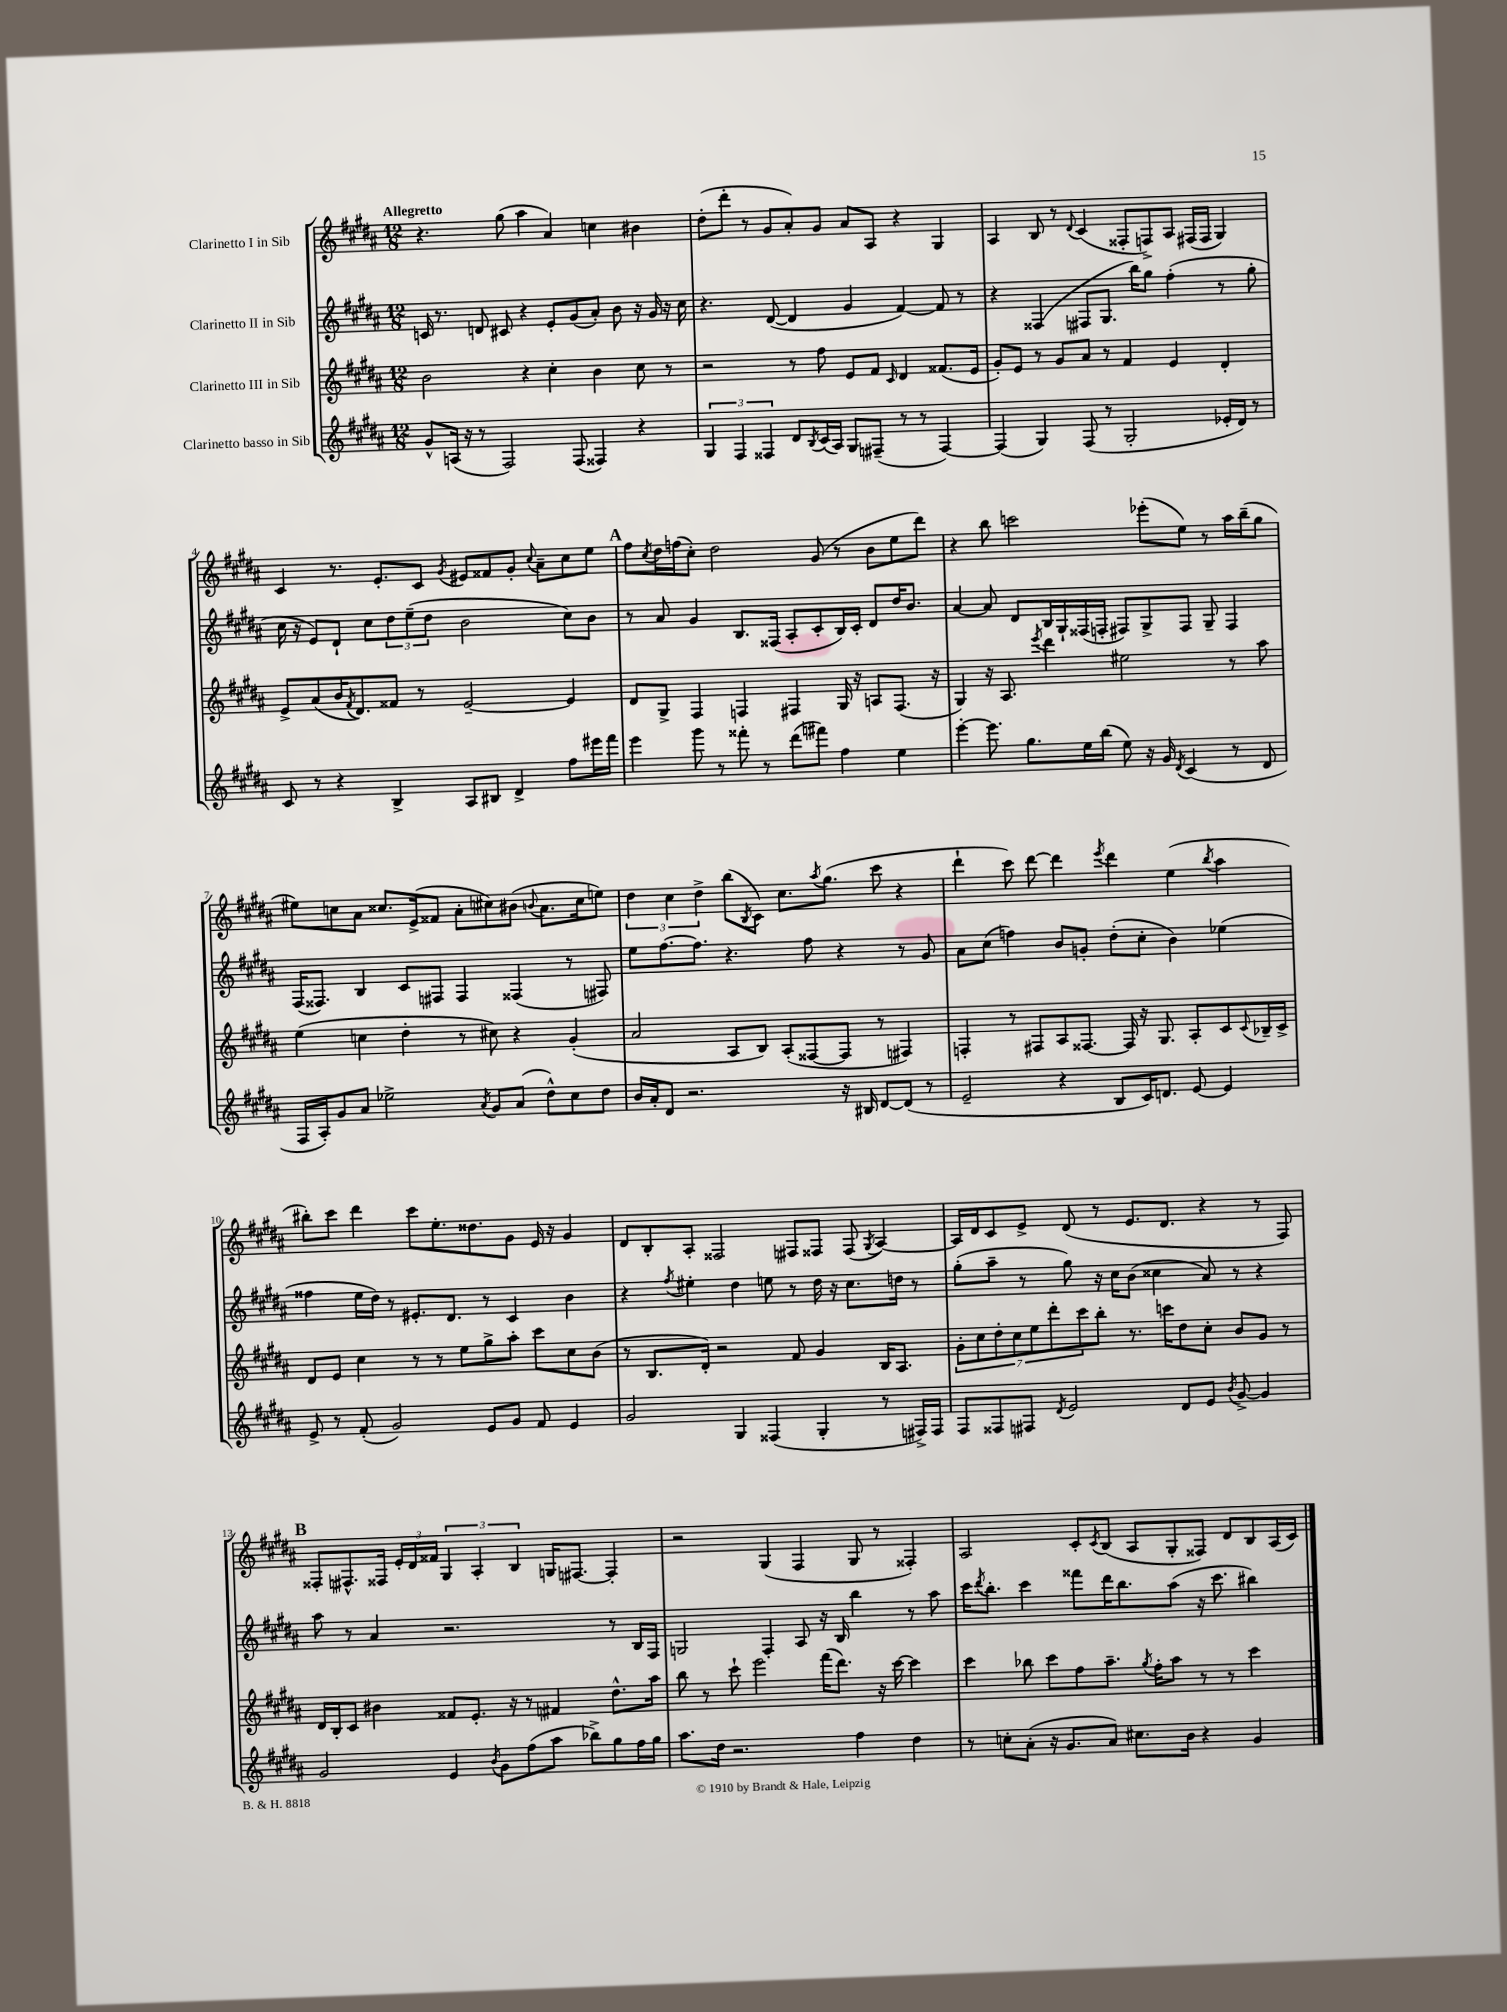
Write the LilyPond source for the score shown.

<<
\new StaffGroup <<
\new Staff = "s0" \with { instrumentName = "Clarinetto I in Sib" } {
    \clef treble \key b \major \numericTimeSignature \time 12/8 \tempo "Allegretto"
    r4. gis''8( ais''4 ais'4) c''4 bis'4 |
    dis''8-.( dis'''8-. r8 gis'8 ais'8-.) gis'8 ais'8 ais8 r4 gis4 |
    ais4 b8 r8 \appoggiatura { dis'8 } cis'4( fisis8-. f8->) ais8 fis16( fis16 gis4) |
    cis'4 r8. e'8.-. cis'8 \acciaccatura { gis'8 } eis'8 fisis'8 gis'8-. \appoggiatura { cis''8 } ais'8-- cis''8 e''8 |
    \mark \markup { \bold "A" } fis''8 \acciaccatura { cis''8 } dis''16 f''16( cis''8-.) dis''2 gis'8( r8 b'8 e''8 dis'''8) |
    r4 b''8 c'''2 ees'''8-.( e''8) r8 ais''16 b''16--( gis''8 |
    eis''8) c''8 ais'8 cisis''8. e'16->( fisis'8 ais'8-. cis''8) bis'8( \appoggiatura { b'8 } ais'8. cis''16 e''8) |
    \tuplet 3/2 { dis''4 cis''4 dis''4-> } b''8( \acciaccatura { b8 } cis'8) cis''8. \acciaccatura { ais''8 } gis''8.( cis'''8 r4 |
    dis'''4-! cis'''8) dis'''8~ dis'''4 \acciaccatura { e'''8 } dis'''4 e''4( \acciaccatura { b''8 } ais''4 |
    bis''8-.) cis'''8 dis'''4 cis'''8 e''8.-. disis''8. gis'8 e'16 r16 gis'4 |
    dis'8 b8-. ais8-. fisis2 fis8 fisis8 fisis8( \acciaccatura { gis8 } ais4~) |
    ais16 dis'16 cis'8 e'8-> dis'8( r8 e'8. dis'8. r4 r8 fis8) |
    \mark \markup { \bold "B" } fisis8-. fis8.-^ fisis16 \tuplet 3/2 { e'16-. dis'16 fisis'16 } \tuplet 3/2 { gis4 ais4-. b4 } g16 fis8.~ fis4-. |
    r2 gis4( fis4 gis8 r8 fisis4-.) |
    ais2 cis'8-. \acciaccatura { cis'8 } b8( ais8 gis8-. fisis8) dis'8 b8 ais16( cis'16) \bar "|." |
}
\new Staff = "s1" \with { instrumentName = "Clarinetto II in Sib" } {
    \clef treble \key b \major \numericTimeSignature \time 12/8
    c'16 r8. d'8 cis'8 r4 e'8-. gis'8( ais'8-.) b'8 r16 gis'16 r16 cis''16 |
    r4. dis'8~( dis'4 gis'4 fis'4~) fis'8 r8 |
    r4 fisis4( fis8 gis8. b''16) gis''8 fis''4-.( r8 gis''8-. |
    cis''16 r16 e'8) dis'8-! cis''8 \tuplet 3/2 { dis''8 e''8--( dis''8 } b'2 cis''8) b'8 |
    \mark \markup { \bold "A" } r8 ais'8 gis'4 b8. fisis16( ais8-. cis'8-. b16) cis'16-. dis'8 dis''16 b'8. |
    ais'4~ ais'8 dis'8 b16 gis16-! fisis16( f16-. fis8) gis8-> fis8 gis8-- fis4 |
    fis16( fisis8.) b4 cis'8 fis8 fis4 fisis4( r8 fis8) |
    e''8 fis''8.~ fis''8. r4. fis''8 r4 r8 gis'8 |
    ais'8 cis''8( f''4) b'8 g'8-. dis''8-.( cis''8-. b'4) ees''4( |
    fisis''4 e''16 dis''16) r8 eis'8.-. dis'8. r8 cis'4 b'4 |
    r4 \acciaccatura { fis''8 } eis''4-. dis''4 e''8 r8 dis''16 r16 cis''8. d''16 r8 |
    gis''8-.( ais''8-- r8 gis''8) r16 cis''16 b'8( cisis''4 ais'8) r8 r4 |
    \mark \markup { \bold "B" } ais''8 r8 ais'4 r2. r8 b16 fis16 |
    g2 fis4-. ais8 r16 b16 b''4 r8 ais''8 |
    cis'''16 \acciaccatura { dis'''8 } b''8.-. cis'''4 fisis'''8 dis'''16 b''8. ais''8( r16 cis'''8. bis''4) \bar "|." |
}
\new Staff = "s2" \with { instrumentName = "Clarinetto III in Sib" } {
    \clef treble \key b \major \numericTimeSignature \time 12/8
    b'2 r4 cis''4-. b'4 cis''8 r8 |
    r2 r8 fis''8 e'8 fis'8 \grace { cis'16 } dis'4 fisis'8.( e'16 |
    gis'8-.) e'8 r8 gis'8 ais'8 r8 fis'4 e'4 dis'4-. |
    e'8-> ais'8( b'16 \acciaccatura { fis'8 } dis'8.) fisis'8 r8 e'2~-- e'4 |
    \mark \markup { \bold "A" } dis'8 gis8-> fis4 f4 fis4 gis16 r16 a8 fis8.( r16 |
    gis4) r16 ais8. \acciaccatura { e'''8 } dis'''4 eis''2 r8 ais''8 |
    e''4( c''4 dis''4-. r8 cis''8) r4 gis'4-.( |
    ais'2 ais8 b8) ais8-.( fisis8~ fisis8 r8 fis4) |
    f4-. r8 fis8 ais8 fisis8.~ fisis16 r16 gis8. ais8-. cis'8 \appoggiatura { cis'8 } bes16-- cis'16-> |
    dis'8 e'8 cis''4 r8 r8 e''8 gis''8-> ais''8-. cis'''8 cis''8 b'8( |
    r8 b8. dis'16-.) r2 fis'8 gis'4 b16 ais8. |
    \tuplet 7/4 { gis'8-. cis''8 dis''8-. cis''8 e''8 dis'''8-. cis'''8 } b''8-. r8. c'''16 dis''8 cis''8-. b'8 gis'8 r8 |
    \mark \markup { \bold "B" } dis'16 b16-. cis'8 bis'4 fisis'8 e'8.-. r16 r8 fis'4 dis''8.-^ ais''16 |
    b''8 r8 cis'''8-! e'''2 fis'''16( dis'''8.) r16 cis'''16~ cis'''4 |
    cis'''4 bes''8 cis'''8 fis''8 ais''8.-- \acciaccatura { gis''8 } fis''16-. ais''8 r8 r8 cis'''4 \bar "|." |
}
\new Staff = "s3" \with { instrumentName = "Clarinetto basso in Sib" } {
    \clef treble \key b \major \numericTimeSignature \time 12/8
    gis'8-^ a16( r16 r8 fis2) fis8( fisis4) r4 |
    \tuplet 3/2 { gis4 fis4 fisis4 } dis'8 \acciaccatura { b8 } cis'16( ais16) gis8 fis8--( r8 r8 fis4~) |
    fis4( gis4) fis8( r8 gis2-. ees'16-. dis'16) r8 |
    cis'8 r8 r4 b4-> ais8 bis8 dis'4-> fis''8 eis'''16 fis'''16 |
    \mark \markup { \bold "A" } e'''4 gis'''8 r8 fisis'''8-. r8 dis'''8( fis'''8) fis''4 e''4 |
    e'''4~-. e'''8. gis''8. e''16 b''16( e''8) r16 gis'16 \acciaccatura { dis'8 } cis'4( r8 dis'8 |
    fis16 ais16-.) gis'8 ais'8 ees''2-> \acciaccatura { ais'8 } gis'8 ais'8( dis''8-^) cis''8 dis''8 |
    b'16 ais'16-. dis'8 r2. r16 bis16 dis'8~ dis'8( r8 |
    e'2-- r4 b8 cis'16) d'8. e'8~ e'4 |
    e'8-> r8 fis'8-.( gis'2) e'8 gis'8 fis'8 e'4 |
    gis'2 gis4 fisis4( gis4-. r8 fis16->) fis16 |
    fis8 fisis8 fis8 \acciaccatura { dis'8 } e'2 dis'8 e'8 \acciaccatura { b'8 } gis'8~-> gis'4 |
    \mark \markup { \bold "B" } gis'2 e'4 \acciaccatura { b'8 } gis'8 fis''8( ais''8 bes''8->) gis''8 fis''16 gis''16 |
    ais''8. dis''16 r2. fis''4 dis''4 |
    r8 c''8-. ais'8-.( r16 gis'8. ais'8) cis''8. b'16 r4 gis'4 \bar "|." |
}
>>
>>
